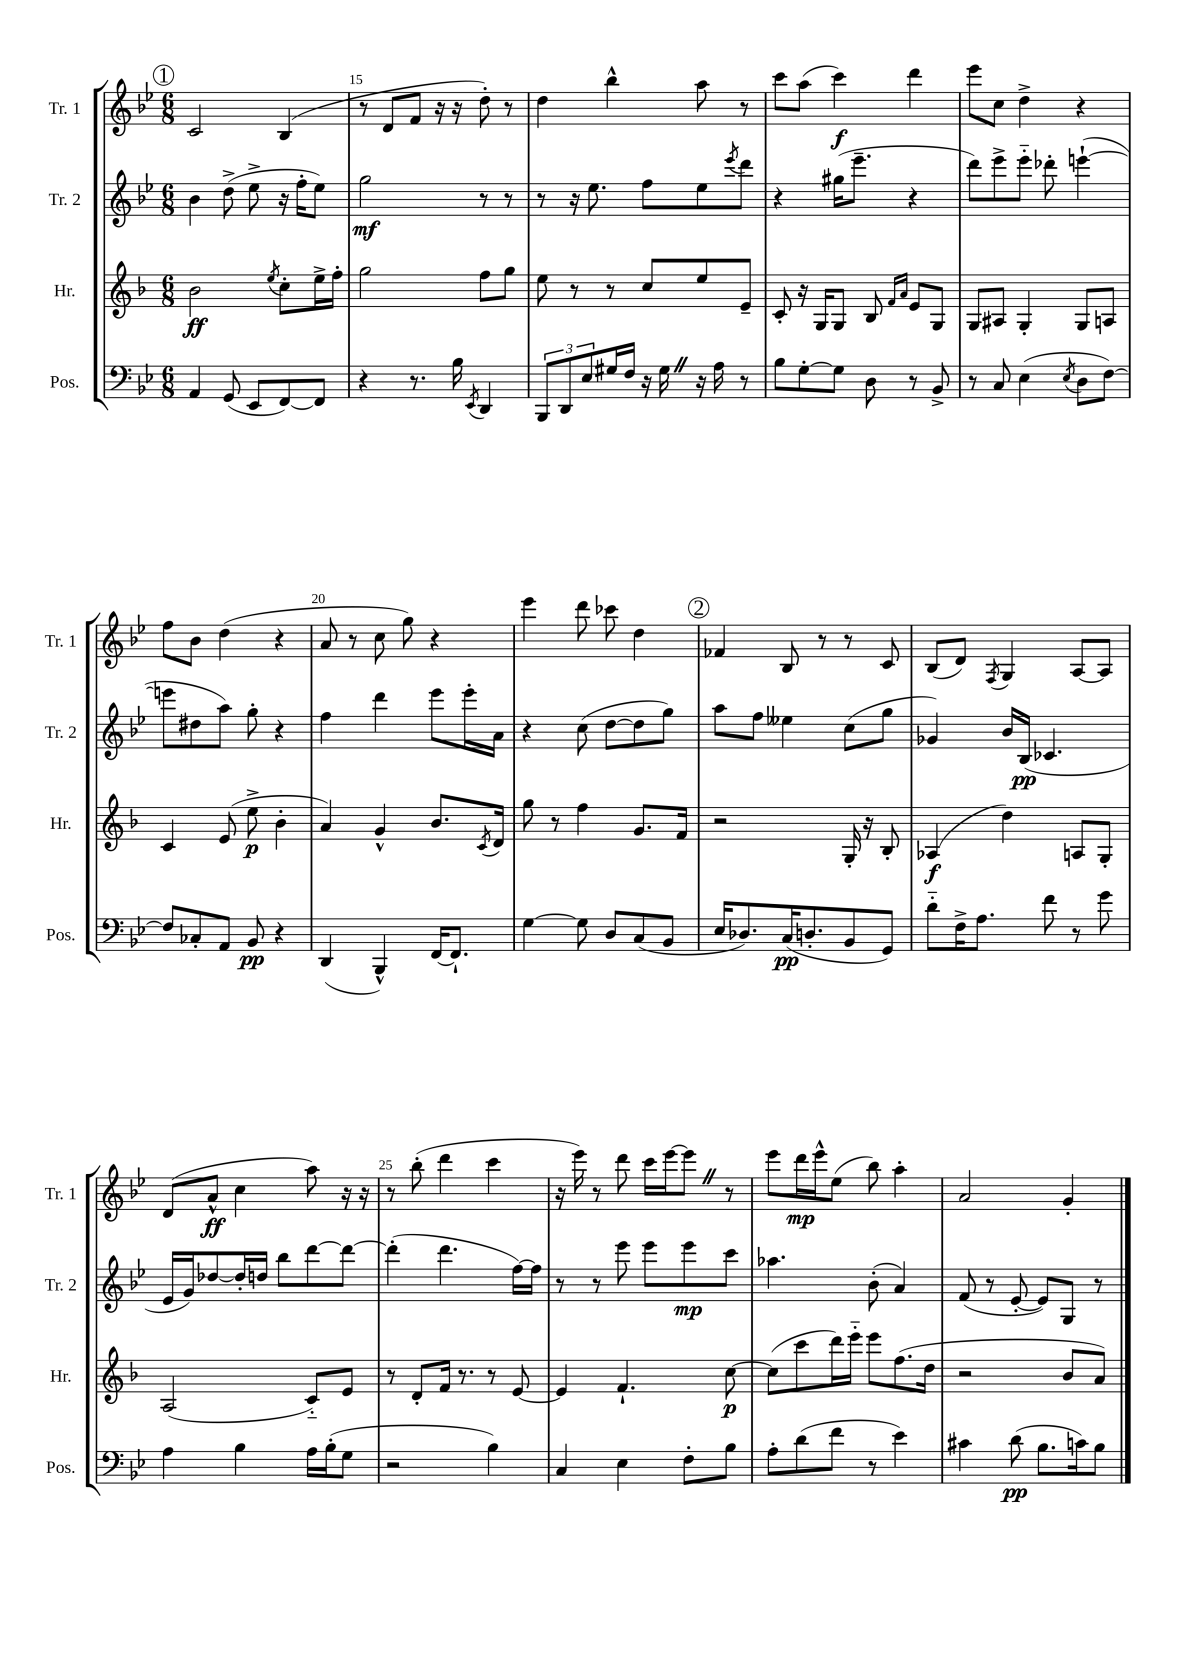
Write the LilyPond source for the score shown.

<<
\new StaffGroup <<
\new Staff = "s0" \with { instrumentName = "Tr. 1" shortInstrumentName = "Tr. 1" } {
    \clef treble \key bes \major \numericTimeSignature \time 6/8
    \mark \markup { \circle "1" } c'2 bes4( |
    r8 d'8 f'8 r16 r16 d''8-.) r8 |
    d''4 bes''4-^ a''8 r8 |
    c'''8 a''8( c'''4\f) d'''4 |
    ees'''8 c''8 d''4-> r4 |
    f''8 bes'8 d''4( r4 |
    a'8 r8 c''8 g''8) r4 |
    ees'''4 d'''8 ces'''8 d''4 |
    \mark \markup { \circle "2" } fes'4 bes8 r8 r8 c'8 |
    bes8( d'8) \acciaccatura { f8 } g4 a8~ a8 |
    d'8( a'8-^\ff c''4 a''8) r16 r16 |
    r8 bes''8-.( d'''4 c'''4 |
    r16 ees'''16) r8 d'''8 c'''16 ees'''16~ ees'''8 \once \override BreathingSign.text = \markup { \musicglyph "scripts.caesura.straight" } \breathe r8 |
    ees'''8 d'''16\mp ees'''16-^ ees''8( bes''8) a''4-. |
    a'2 g'4-. \bar "|." |
}
\new Staff = "s1" \with { instrumentName = "Tr. 2" shortInstrumentName = "Tr. 2" } {
    \clef treble \key bes \major \numericTimeSignature \time 6/8
    \mark \markup { \circle "1" } bes'4 d''8->( ees''8-> r16 f''16-. ees''8) |
    g''2\mf r8 r8 |
    r8 r16 ees''8. f''8 ees''8 \acciaccatura { ees'''8 } d'''8 |
    r4 gis''16( ees'''8.-- r4 |
    d'''8) ees'''8-> ees'''8-_ des'''8-. e'''4~-!( |
    e'''8 dis''8 a''8) g''8-. r4 |
    f''4 d'''4 ees'''8 ees'''16-. a'16 |
    r4 c''8( d''8~ d''8 g''8) |
    \mark \markup { \circle "2" } a''8 f''8 eeses''4 c''8( g''8 |
    ges'4) bes'16 bes16\pp( ces'4. |
    ees'16 g'16) des''8~ des''16-. d''16 bes''8 d'''8~ d'''8~ |
    d'''4-.( d'''4. f''16~) f''16 |
    r8 r8 ees'''8 ees'''8 ees'''8\mp c'''8 |
    aes''4. bes'8-.( a'4) |
    f'8( r8 ees'8~-. ees'8) g8 r8 \bar "|." |
}
\new Staff = "s2" \with { instrumentName = "Hr." shortInstrumentName = "Hr." } {
    \clef treble \key f \major \numericTimeSignature \time 6/8
    \mark \markup { \circle "1" } bes'2\ff \acciaccatura { e''8 } c''8-. e''16-> f''16-. |
    g''2 f''8 g''8 |
    e''8 r8 r8 c''8 e''8 e'8-- |
    c'8-. r16 g16 g8 bes8 \grace { f'16 a'16 } e'8 g8 |
    g8 ais8 g4-. g8 a8 |
    c'4 e'8( e''8->\p bes'4-. |
    a'4) g'4-^ bes'8. \acciaccatura { c'8 } d'16 |
    g''8 r8 f''4 g'8. f'16 |
    \mark \markup { \circle "2" } r2 g16-. r16 bes8-. |
    aes4\f( d''4) a8 g8-. |
    a2( c'8-_) e'8 |
    r8 d'8-. f'16 r8. r8 e'8~ |
    e'4 f'4.-! c''8~\p |
    c''8( c'''8 d'''16) e'''16-_ e'''8 f''8.( d''16 |
    r2 bes'8 a'8) \bar "|." |
}
\new Staff = "s3" \with { instrumentName = "Pos." shortInstrumentName = "Pos." } {
    \clef bass \key bes \major \numericTimeSignature \time 6/8
    \mark \markup { \circle "1" } a,4 g,8( ees,8 f,8~) f,8 |
    r4 r8. bes16 \acciaccatura { ees,8 } d,4 |
    \tuplet 3/2 { bes,,8 d,8 ees8 } gis16 f16 r16 gis16 \once \override BreathingSign.text = \markup { \musicglyph "scripts.caesura.straight" } \breathe r16 a16 r8 |
    bes8 g8~-. g8 d8 r8 bes,8-> |
    r8 c8 ees4( \acciaccatura { ees8 } d8 f8~) |
    f8 ces8-. a,8 bes,8\pp r4 |
    d,4( bes,,4-^) f,16~ f,8.-! |
    g4~ g8 d8 c8( bes,8 |
    \mark \markup { \circle "2" } ees16 des8.) c16\pp( d8.-. bes,8 g,8) |
    d'8-_ f16-> a8. f'8 r8 g'8 |
    a4 bes4 a16 bes16-.( g8 |
    r2 bes4) |
    c4 ees4 f8-. bes8 |
    a8-. d'8( f'8 r8 ees'4) |
    cis'4 d'8\pp( bes8. c'16) bes8 \bar "|." |
}
>>
>>
\layout { \context { \Score currentBarNumber = #14 \override BarNumber.break-visibility = ##(#f #t #t) barNumberVisibility = #(every-nth-bar-number-visible 5) } }
